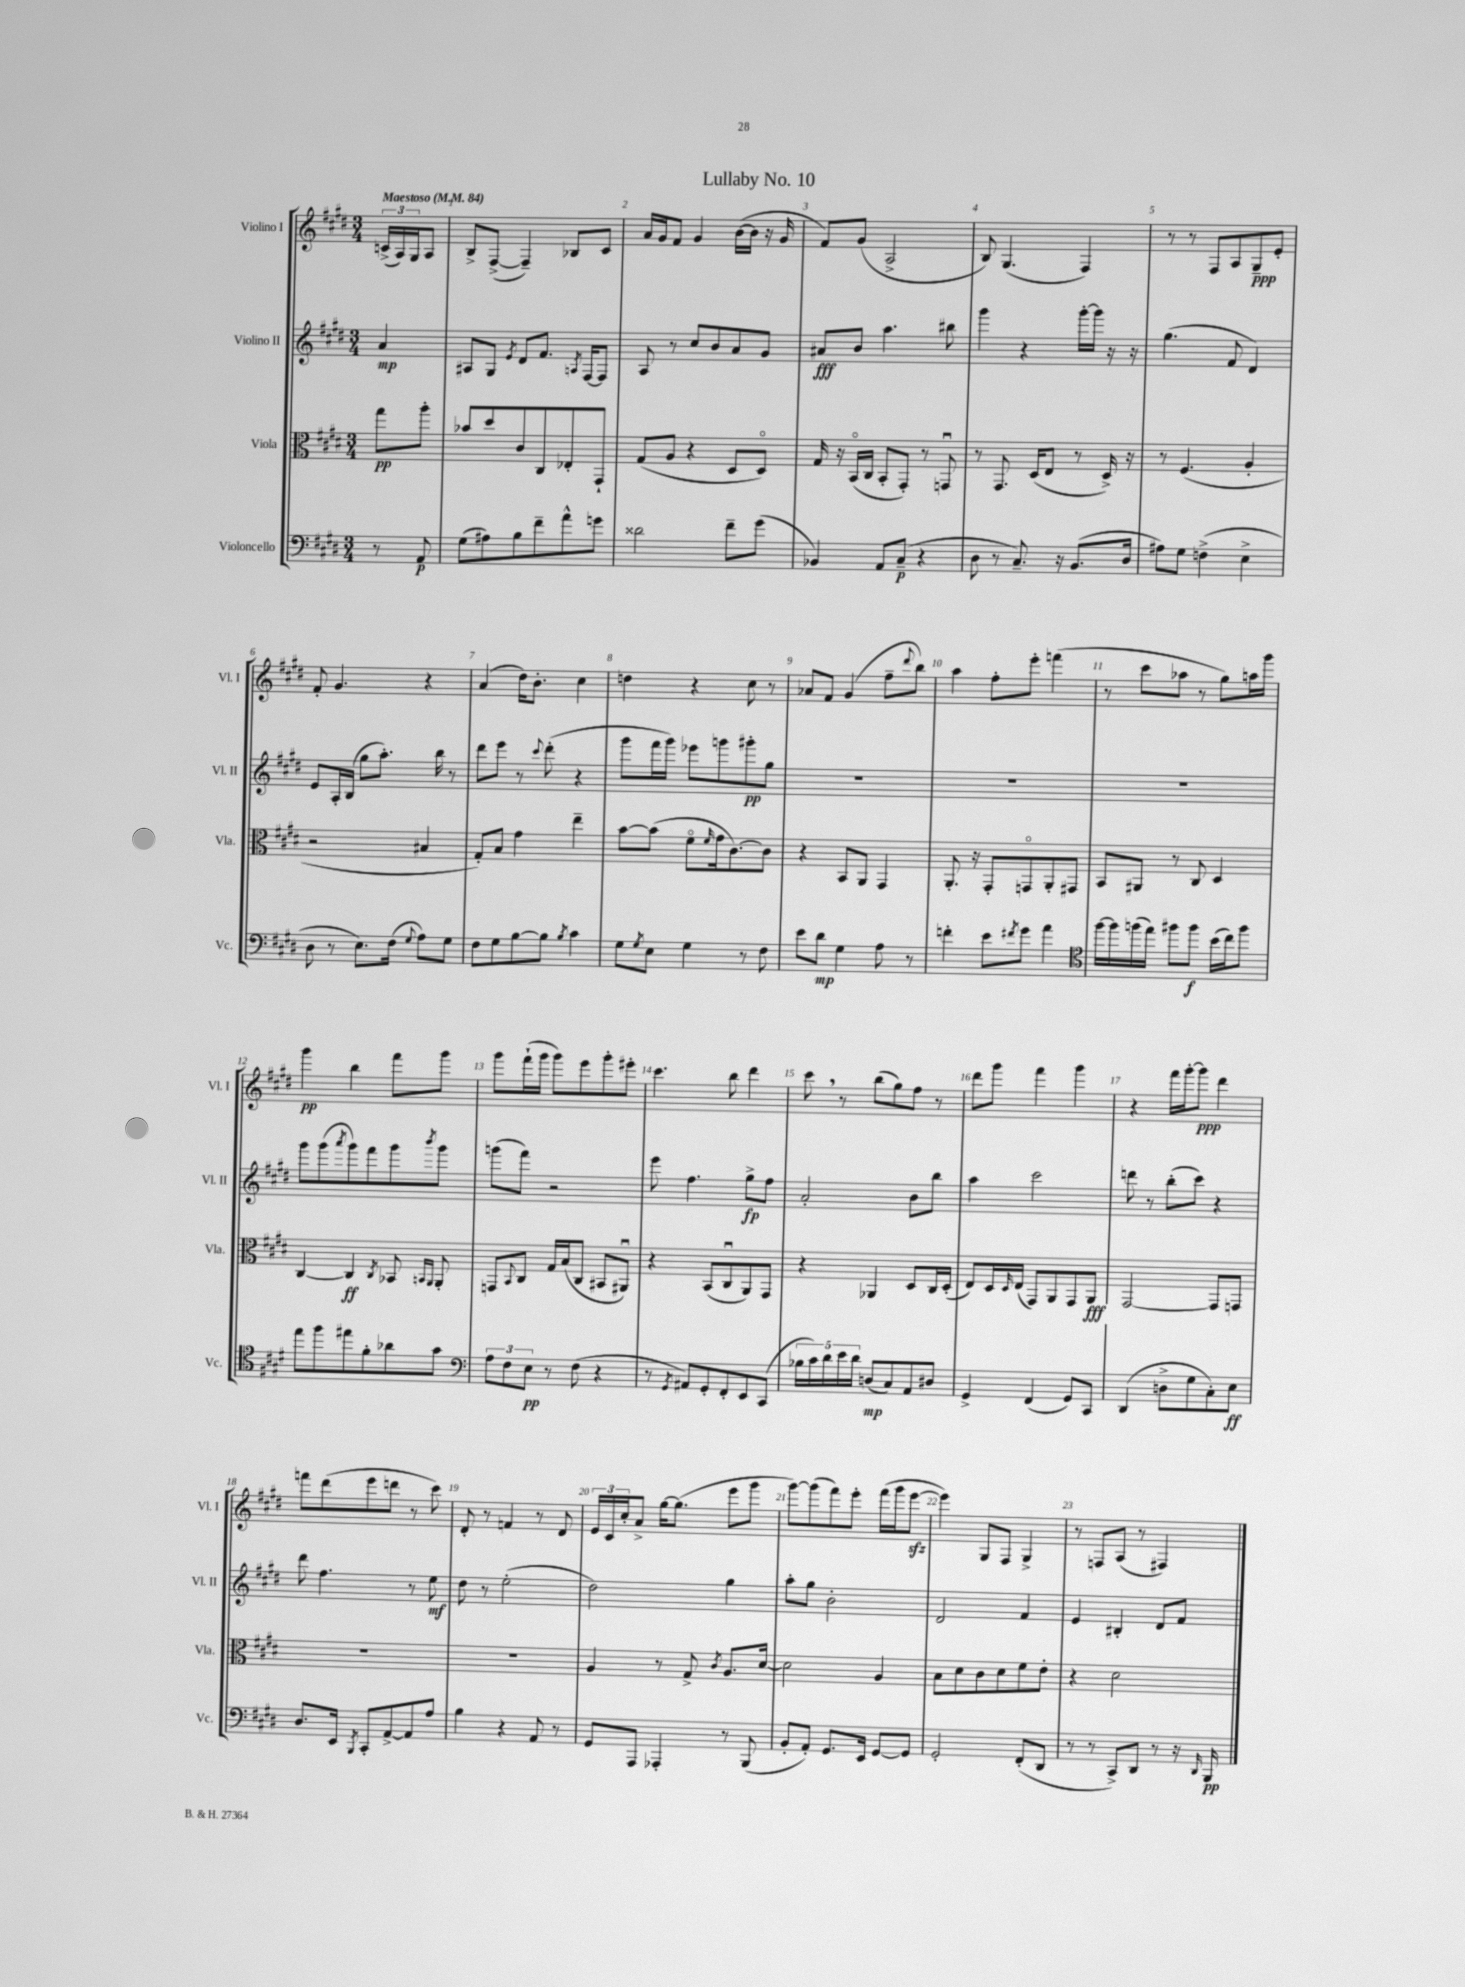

**kern	**kern	**kern	**kern
*staff4	*staff3	*staff2	*staff1
*clefF4	*clefC3	*clefG2	*clefG2
*k[f#c#g#d#]	*k[f#c#g#d#]	*k[f#c#g#d#]	*k[f#c#g#d#]
*M3/4	*M3/4	*M3/4	*M3/4
*MM84	*MM84	*MM84	*MM84
8r	8gg#\L	4a/	(24c^/LL
.	.	.	24A/)
.	.	.	24G#/J
8AA/	8aa'\J	.	8A/J
=	=	=	=
(8G#\L	8b-/L	8A#/L	8B^/L
8A#\)	8dd#/	8G#/J	([8F#^/J
.	.	8qe/	.
8B\	8c#/	8d#/L	4F#~/])
8f#~\	8C#/	8.f#/J	.
8a^^\	8E-'/	.	8B-/L
.	.	8qA/	.
.	.	[16F#/LK	.
8g\J	8GG#`/J	8F#/]J	8c#/J
=	=	=	=
2d##\	(8G#/L	8A/	16a/LL
.	.	.	16g#/J
.	8A/J	8r	8f#/J
.	4r	8cc#/L	4g#/
.	.	8b/	.
8f#~\L	8D#/L	8a/	([16b\LL
.	.	.	16b\]JJ
(8g#\J	8D#o/J)	8g#/J	16r
.	.	.	16g#/
=	=	=	=
4BB-/)	16G#/	8a#/L	8f#/L)
.	16r	.	.
.	(16BBo/LL	8b/J	(8g#/J
.	16C#/JJ	.	.
8AA/L	8BB'/L	4.aa\	2A^/
(8C#~/J	8GG#'/J)	.	.
4r	8r	.	.
.	8GGu/	8bb#\	.
=	=	=	=
8D#\	8r	4ggg#\	8B/)
8r	8.GG#/	.	(4.G#/
8.C#~/)	.	4r	.
.	(16D#/LK	.	.
.	8E/J	.	.
16r	.	.	.
(8.BB/L	8r	[16ggg#'\LL	4F#/)
.	.	16ggg#\]JJ	.
.	16D#^/)	16r	.
16D#/Jk	16r	16r	.
=	=	=	=
8A#\L)	8r	(4.gg#\	8r
8G#\J	(4.F#/	.	8r
(4F^\	.	.	8F#/L
.	.	8f#/	8A/
4E^\	4A'/	4d#/)	8G#~/
.	.	.	8e'/J
=	=	=	=
8D#\	2r	8e/L	8f#'/
8r	.	16A'/L	4.g#/
.	.	(16B/JJ	.
8.E\L)	.	8gg#\L	.
.	.	8.aa'\J)	.
(16F#\Jk	.	.	.
8qqG#/	.	.	.
8A\L)	4B#/	.	4r
.	.	16bb\	.
8G#\J	.	8r	.
=	=	=	=
8F#\L	8G#'/L)	8ddd#\L	(4a/
8G#\	8B/J	8eee\J	.
[8B\	4g#\	8r	16dd#\LK)
.	.	.	8.b'\J
.	.	8qqccc#/	.
8B\]J	.	(8ddd#'\	.
8qB/	.	.	.
4c#\	4ee~\	4r	4cc#\
=	=	=	=
8G#\L	[8b\L	8ggg#\L	4dd\
8qG#/	.	.	.
8E\J	(8b\]J	16fff#\L	.
.	.	16ggg#\JJ)	.
4G#\	8f#o\L	8eee-\L	4r
.	16qqf#/	.	.
.	16g#\k	8ggg\	.
.	[8.c#\)	.	.
8r	.	8ggg#'\	8cc#\
8F#\	8c#\]J	8gg#\J	8r
=	=	=	=
8e\L	4r	2.r	8a-/L
8d#\J	.	.	8f#/J
4G#\	8BB/L	.	(4g#/
.	8AA/J	.	.
8A\	4GG#/	.	8ff#~\L
.	.	.	8qqddd#/
8r	.	.	8bb\J)
=	=	=	=
4f'\	8.AA'/	2.r	4aa\
.	16r	.	.
8e\L	8GG#'/L	.	8ff#'\L
8qf#/	.	.	.
8g#\J	8GGo/	.	8eee'\J
4a\	8AA'/	.	(4fff\
.	8GG#/J	.	.
=	=	=	=
*clefC4	*	*	*
[16ff#\LL	8BB/L	2.r	8r
16ff#\]	.	.	.
(16ff\	8AA#/J	.	8ccc#\L
16ee\JJ)	.	.	.
8ff#\L	8r	.	8aa-\J
8ff#\J	8C#/	.	8r
(16b\LL	4D#/	.	8gg#\L)
16cc#\J)	.	.	.
8ff#\J	.	.	16aa\L
.	.	.	16ggg#\JJ
=	=	=	=
8ee\L	[4C#/	8ggg#\L	4ggg#\
8ff#\	.	(8ggg#\	.
.	.	8qaaa/	.
8ee#\	4C#/]	8ggg#\)	4bb\
8f#'\	.	8fff#\	.
.	8qC#/	.	.
8a-\	8BB-/	8ggg#\	8fff#\L
.	16qqBB/LL	.	.
.	16qqAA/JJ	8qbbb/	.
8g#\J	8AA'/	8ggg#\J	8ggg#\J
=	=	=	=
*clefF4	*	*	*
12A\L	8GG/L	(8ggg\L	8ggg#\L
12F#\	.	.	.
.	8qqBB/	.	.
.	8C#/J	8fff#\J)	(16fff#`\L
12E\J	.	.	.
.	.	.	16ggg#\JJ
8r	16G#/LL	2r	8ggg#\L)
.	(16B/J	.	.
(8F#\	8C#/J	.	8eee\
4r	8BB#/L	.	8ggg#'\
.	8AA#u/J)	.	8eee#'\J
=	=	=	=
8r	4r	8eee\	4.ccc#\
8qGG#/	.	.	.
8AA#/L)	.	4.ff#\	.
8GG#'/	(8BB/L	.	.
8FF#'/	8C#u/	.	8bb\
8EE/	8AA/)	8gg#^\L	4ddd#\
(8CC#/J	8GG#/J	8ff#\J	.
=	=	=	=
20B-\LL	4r	2a'/	8ccc#\
20c#\)	.	.	.
20d#\	.	.	.
.	.	.	8r
20e\	.	.	.
20d#\JJ	.	.	.
(8D/L	4AA-/	.	(8bb\L
8C#/)	.	.	8gg#\)
8AA/	8D#/L	8b\L	8ff#\J
8D#/J	16C#/L	8bb\J	8r
.	(16D#'/JJ	.	.
=	=	=	=
4GG#^/	8E/L)	4aa\	8ddd#\L
.	16D#/L	.	8ggg#\J
.	16qqD#/	.	.
.	(16E/JJ	.	.
(4FF#/	8GG#/L)	2ccc#\	4fff#\
.	8AA/	.	.
8GG#/L)	8GG#/	.	4ggg#\
8CC#/J	8AA/J	.	.
=	=	=	=
(4DD#/	[2GG#/	8ddd\	4r
.	.	8r	.
8D^\L	.	(8bb'\L	16fff#\LL
.	.	.	[16ggg#'\J
8G#\	.	8ccc#\J)	8ggg#\]J
8C#'\)	8GG#/]L	4r	4ddd#\
8E\J	8GG/J	.	.
=	=	=	=
8.D#/L	2.r	8ddd#\	8fff\L
.	.	4.ff#\	(8ddd#\
16EE/Jk	.	.	.
8qBBB/	.	.	.
8CC#'/L	.	.	8eee\
[8AA^/	.	.	8ddd\J
8AA/]	.	8r	8r
8A/J	.	8ee\	8ccc#\)
=	=	=	=
4B\	2.r	8dd#\	8d#'/
.	.	8r	8r
4r	.	(2ee'\	4f/
8AA/	.	.	8r
8r	.	.	8d#/
=	=	=	=
8GG#/L	4A/	2dd#\)	24e/LL
.	.	.	24c#/
.	.	.	24cc#'/J
8AAA/J	.	.	8a^/J
4AAA-'/	8r	.	[16gg#\LK
.	.	.	(8.gg#\]J
.	8G#^/	.	.
.	8qc#/	.	.
8r	8.A/L	4gg#\	8eee\L
(8BBB/	.	.	8ggg#\J
.	[16d#/Jk	.	.
=	=	=	=
8BB'/L	2d#\]	8aa'\L	[8ggg#\L)
8AA'/J)	.	8gg#\J	(8ggg#\]
8.GG#/L	.	2b'\	8fff#\)
.	.	.	8eee'\J
16EE/Jk	.	.	.
[8GG#/L	4A/	.	(16fff#\LL
.	.	.	16ggg#\J
8GG#/]J	.	.	[8eee\J
=	=	=	=
2GG#'/	8B\L	2d#/	4eee\])
.	8d#\	.	.
.	8c#\	.	8G#/L
.	8d#\	.	8F#/J
(8FF#'/L	8f#\	4f#/	4G#^/
8DD#/J	8e'\J	.	.
=	=	=	=
8r	4r	4e/	8r
8r	.	.	8F/L
8CC#^/L)	2d#\	4B#'/	(8A/J
8DD#/J	.	.	8r
8r	.	8d#/L	4F#/)
16r	.	8f#/J	.
16qqDD#/	.	.	.
16BBB/	.	.	.
==	==	==	==
*-	*-	*-	*-
